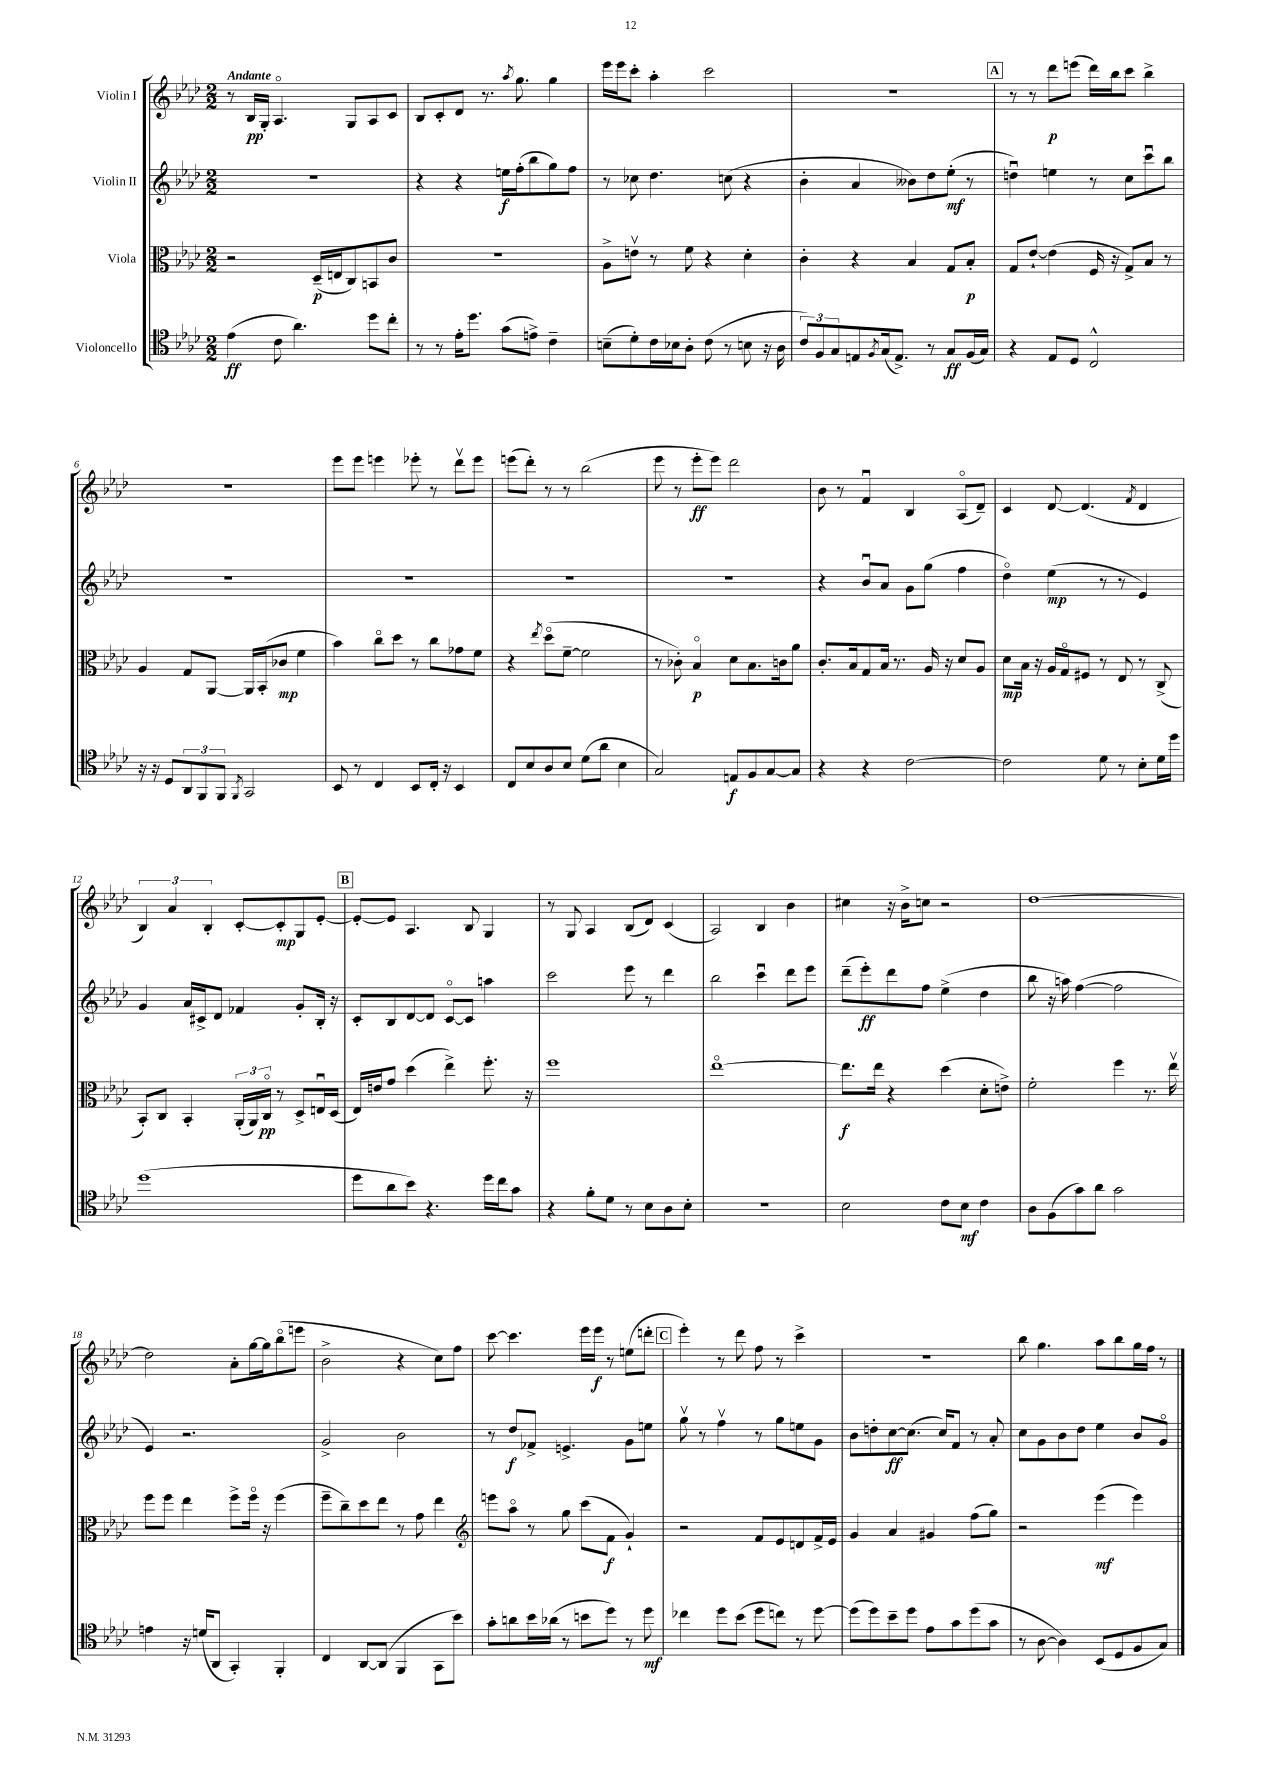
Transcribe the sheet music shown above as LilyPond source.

<<
\new StaffGroup <<
\new Staff = "s0" \with { instrumentName = "Violin I" } {
    \clef treble \key aes \major \numericTimeSignature \time 2/2 \tempo "Andante"
    r8 bes16\pp g16-. aes4.\flageolet g8 aes8 c'8 |
    bes8 c'8-. des'8 r8. \acciaccatura { aes''8 } g''8. g''4 |
    ees'''16 ees'''16 c'''8-. aes''4-. c'''2 |
    R1 |
    \mark \markup { \box "A" } r8 r8 des'''8\p e'''8( des'''16) bes''16 c'''8 bes''4-> |
    r1 |
    ees'''8 ees'''8 e'''4 ees'''8-. r8 des'''8\upbow ees'''8 |
    e'''8( des'''8-.) r8 r8 bes''2( |
    ees'''8 r8 ees'''8-.\ff ees'''8) des'''2 |
    bes'8 r8 f'4\downbow bes4 aes8\flageolet( des'8--) |
    c'4 des'8~ des'4.( \acciaccatura { f'8 } des'4 |
    \tuplet 3/2 { bes4) aes'4 bes4-. } c'8~-. c'8-.\mp g8 ees'8~-. |
    \mark \markup { \box "B" } ees'8~-. ees'8 aes4. bes8 g4 |
    r8 g8 aes4 bes8( des'8) c'4( |
    aes2) bes4 bes'4 |
    cis''4 r16 bes'16-> c''8 r2 |
    des''1~ |
    des''2 aes'8-. g''16~ g''16 bes''8\flageolet( e'''8 |
    bes'2-> r4 c''8) f''8 |
    c'''8~ c'''4. ees'''16 ees'''16\f r8 e''8( d'''8-. |
    \mark \markup { \box "C" } ees'''4-.) r8 des'''8 f''8 r8 c'''4-> |
    R1 |
    bes''8 g''4. aes''8 bes''8 g''16 f''16 r8 \bar "|." |
}
\new Staff = "s1" \with { instrumentName = "Violin II" } {
    \clef treble \key aes \major \numericTimeSignature \time 2/2
    R1 |
    r4 r4 e''16\f f''16-.( bes''8 g''8) f''8 |
    r8 ces''8 des''4. c''8( r4 |
    bes'4-. aes'4 beses'8) des''8 ees''8-.\mf( r8 |
    \mark \markup { \box "A" } d''4\downbow) e''4 r8 c''8 c'''8\downbow bes''8 |
    R1 |
    R1 |
    R1 |
    R1 |
    r4 bes'8\downbow aes'8 g'8 g''8( f''4 |
    des''4\flageolet) ees''4\mp( r8 r8 ees'4) |
    g'4 aes'16 cis'16-> des'8 fes'4 g'8-. bes16-. r16 |
    \mark \markup { \box "B" } c'8-. bes8 des'8~ des'8 c'8~\flageolet c'8 a''4 |
    c'''2 ees'''8 r8 des'''4 |
    bes''2 c'''4\downbow des'''8 ees'''8 |
    des'''8--( ees'''8-.\ff) des'''8 f''8 ees''4->( des''4 |
    bes''8 r16 a''16) f''4~( f''2 |
    ees'4) r2. |
    g'2-> bes'2 |
    r8 des''8\f fes'8-> e'4.-> g'8 e''8 |
    \mark \markup { \box "C" } g''8\upbow r8 f''4\upbow r8 g''8 e''8 g'8 |
    bes'8 d''8-. c''8~\ff c''8.( c''16) f'8 r8 aes'8-. |
    c''8 g'8 bes'8 des''8 ees''4 bes'8 g'8\flageolet \bar "|." |
}
\new Staff = "s2" \with { instrumentName = "Viola" } {
    \clef alto \key aes \major \numericTimeSignature \time 2/2
    r2 des16--\p( e16 c8) b,8 c'8 |
    R1 |
    aes8-> e'8\upbow r8 f'8 r4 des'4-. |
    c'4-. r4 bes4 g8 bes8-.\p |
    \mark \markup { \box "A" } g8 ees'8~-! ees'4( f16 r16 g8->) bes8 r8 |
    aes4 g8 aes,8~ aes,16 bes,16-.( ces'8\mp f'4 |
    bes'4) c''8\flageolet des''8 r8 c''8 ges'8 f'8 |
    r4 \acciaccatura { ees''8 } des''8\flageolet( f'8~-- f'2 |
    r8 ces'8-.) bes4\flageolet\p des'8 bes8. c'16 aes'8 |
    c'8.-. bes16 g8 bes16 r8. aes16 r16 des'8 aes8 |
    des'8\mp bes16 r16 aes16 g16\flageolet fis8 r8 ees8 r8 c8->( |
    bes,8-.) c8 bes,4-. \tuplet 3/2 { aes,16-.( aes,16) c16\flageolet\pp } r8 des8-> e16\downbow des16( |
    \mark \markup { \box "B" } ees16) e'16 g'8 des''4( ees''4->) f''8.-. r16 |
    f''1 |
    ees''1~\flageolet |
    ees''8.\f ees''16 r4 des''4( des'8-. e'8->) |
    f'2-. f''4 r8. ees''16\upbow |
    f''8 f''8 ees''4 f''8-> f''16\flageolet r16 f''4( |
    f''8-- c''8--) des''8 ees''8 r8 g'8 ees''4 |
    \clef treble e'''8 aes''8\flageolet r8 g''8 c'''8( f'8\f g'4-!) |
    \mark \markup { \box "C" } r2 f'8 ees'8 d'8 f'16-> ees'16 |
    g'4 aes'4 gis'4 f''8( g''8) |
    r2 ees'''4\mf( ees'''4) \bar "|." |
}
\new Staff = "s3" \with { instrumentName = "Violoncello" } {
    \clef tenor \key aes \major \numericTimeSignature \time 2/2
    ees'4\ff( c'8 aes'4.) des''8 c''8-. |
    r8 r8 ees'16-. des''8. g'8( e'8->) c'4-- |
    b8--( des'8-.) c'16 bes16 aes8-. c'8( r8 b8 r16 aes16 |
    \tuplet 3/2 { c'8) f8 g8 } e8 \acciaccatura { f8 } g16( e8.->) r8 g8\ff f16( g16) |
    \mark \markup { \box "A" } r4 ees8 des8 c2-^ |
    r16 r16 des8 \tuplet 3/2 { aes,8 f,8 f,8 } \acciaccatura { f,8 } g,2 |
    bes,8 r8 c4 bes,8 c16-. r16 bes,4 |
    c8 bes8 aes8 bes8 des'8( aes'8 bes4 |
    g2) e8\f f8 g8~ g8 |
    r4 r4 c'2~ |
    c'2 des'8 r8 bes8-. des'16 des''16 |
    des''1( |
    \mark \markup { \box "B" } des''8 aes'8 bes'8) r4. des''16 c''16 g'8 |
    r4 f'8-. des'8 r8 bes8 aes8 bes8-. |
    R1 |
    bes2 c'8 bes8\mf c'4 |
    aes8 f8( g'8) aes'8 g'2 |
    e'4 r16 d'16( aes,8 g,4-.) f,4-. |
    c4 aes,8~ aes,8( f,4 g,8 bes'8) |
    g'8-. a'8 bes'16 aes'16( r8 b'8 des''8) r8 des''8\mf |
    \mark \markup { \box "C" } ces''4 des''8 bes'8( des''8 c''8) r8 des''8~ |
    des''8( des''8) bes'8-- des''8 ees'8 g'8 des''8( g'8 |
    r8 aes8~ aes4) bes,8( des8 f8 g8) \bar "|." |
}
>>
>>
